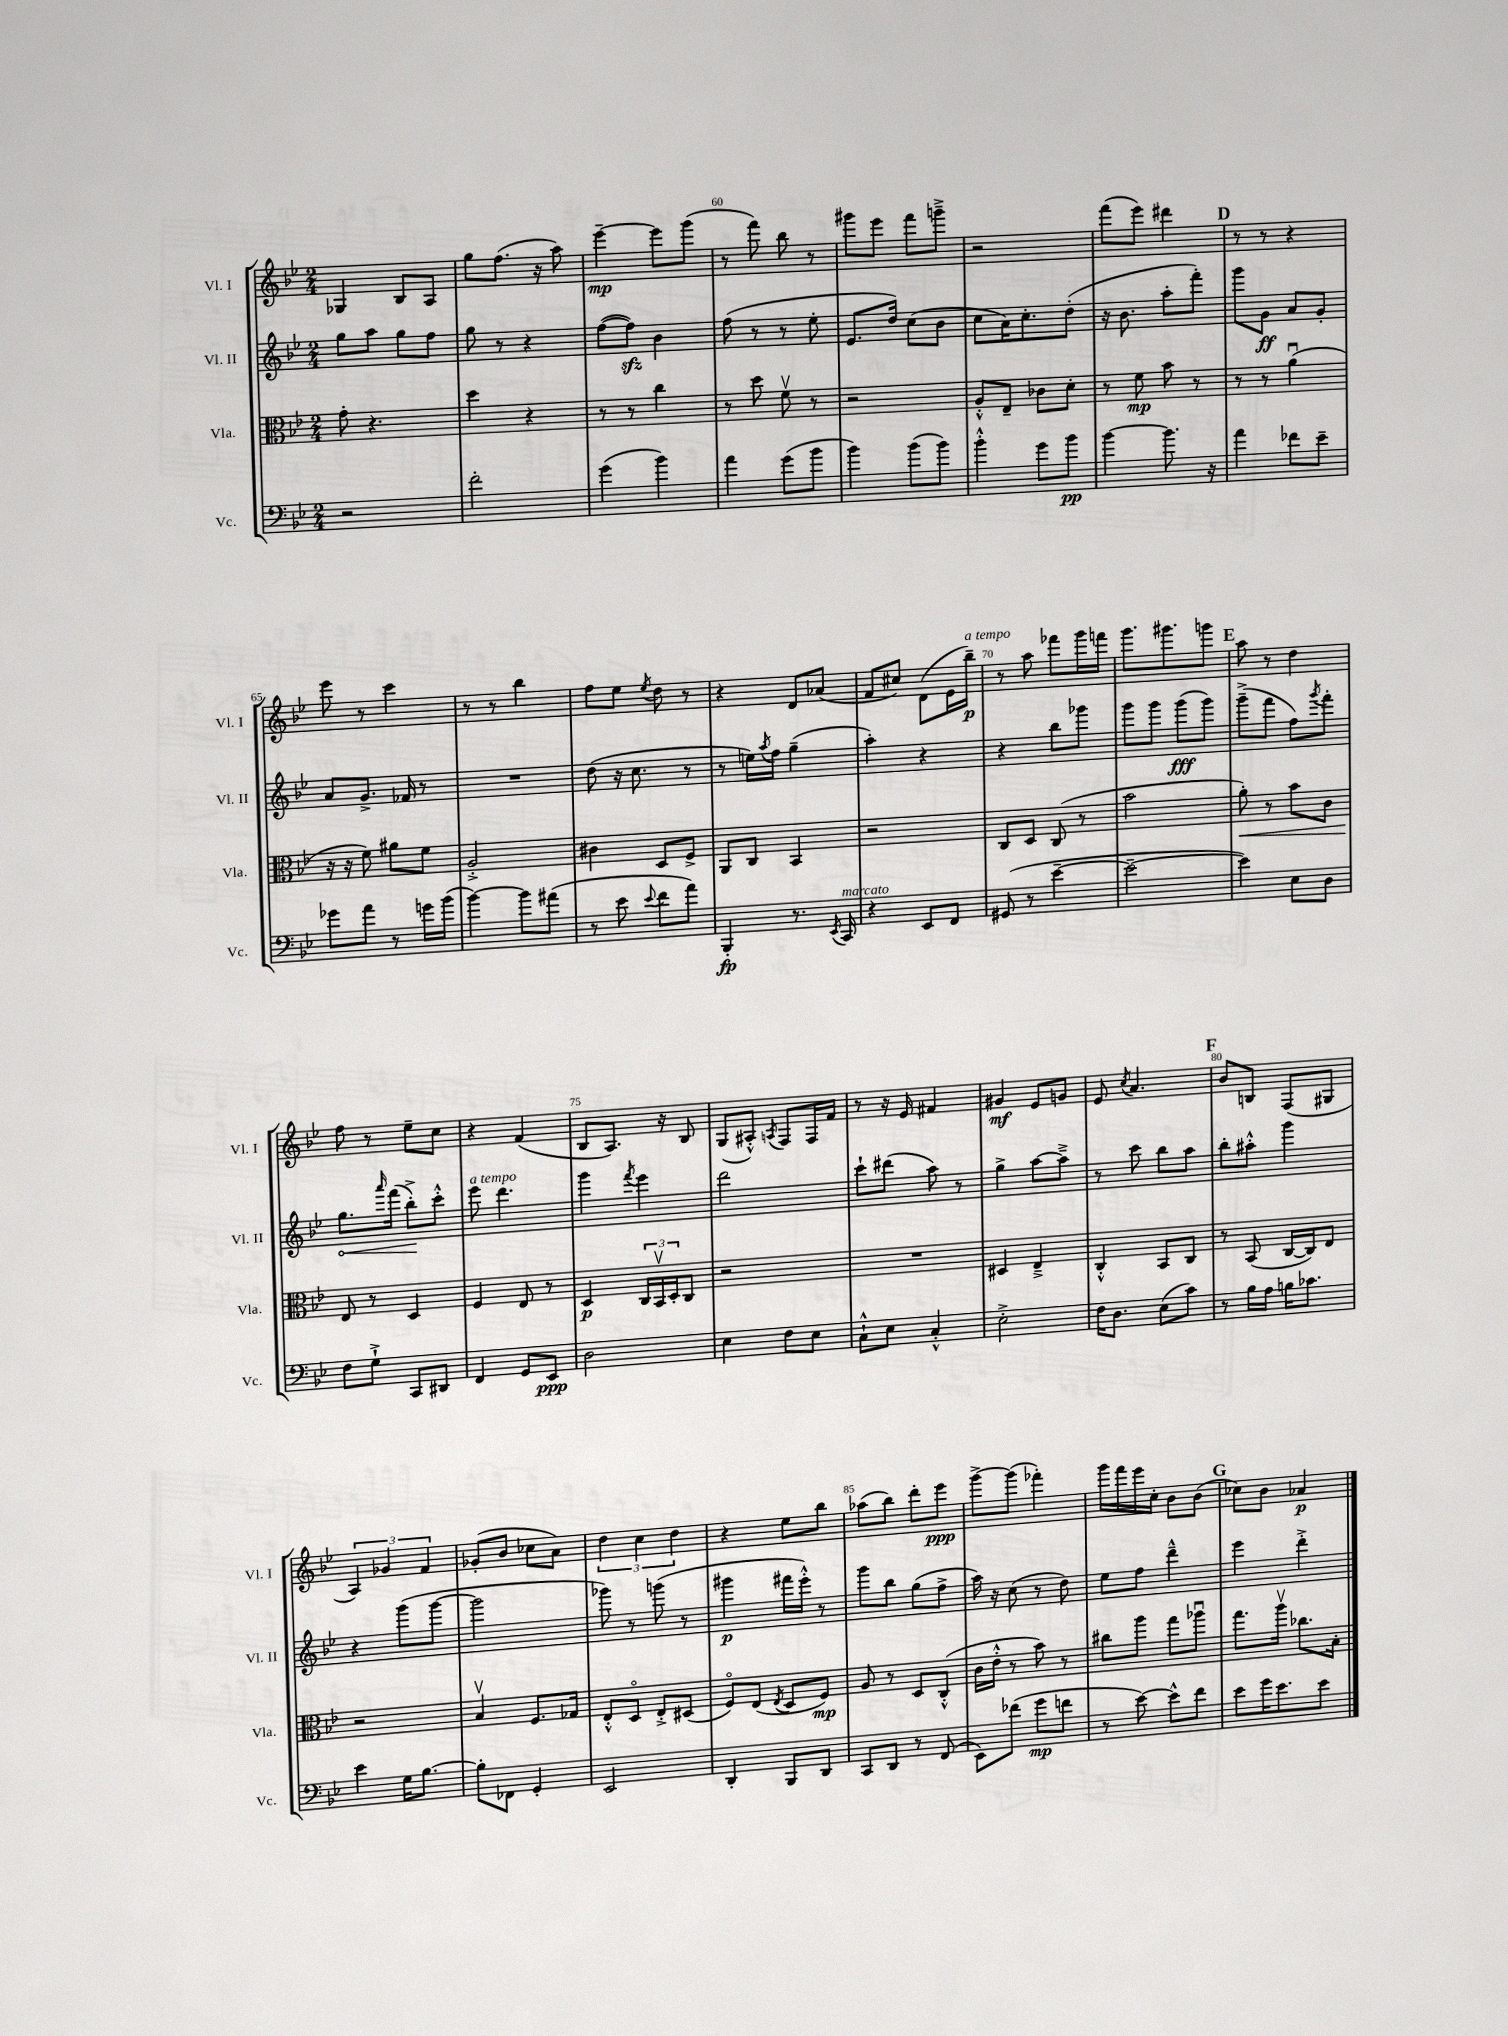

**kern	**dynam	**kern	**dynam	**kern	**dynam	**kern	**dynam
*part4	*part4	*part3	*part3	*part2	*part2	*part1	*part1
*staff4	*staff4	*staff3	*staff3	*staff2	*staff2	*staff1	*staff1
*I"Vc.	*	*I"Vla.	*	*I"Vl. II	*	*I"Vl. I	*
*I'Vc.	*	*I'Vla.	*	*I'Vl. II	*	*I'Vl. I	*
*clefF4	*	*clefC3	*	*clefG2	*	*clefG2	*
*k[b-e-]	*	*k[b-e-]	*	*k[b-e-]	*	*k[b-e-]	*
*M2/4	*	*M2/4	*	*M2/4	*	*M2/4	*
=57	=57	=57	=57	=57	=57	=57	=57
2r	.	8g'\	.	8gg\L	.	4G-X/	.
.	.	4.r	.	8aa\J	.	.	.
.	.	.	.	8gg\L	.	8B-/L	.
.	.	.	.	8ff\J	.	8A/J	.
=58	=58	=58	=58	=58	=58	=58	=58
2f'\	.	4dd\	.	8gg\	.	8gg\L	.
.	.	.	.	8r	.	(8.ff\J	.
.	.	4r	.	4r	.	.	.
.	.	.	.	.	.	16r	.
.	.	.	.	.	.	8aa\)	.
=59	=59	=59	=59	=59	=59	=59	=59
(4g\	.	8r	.	([8ff\L	.	[4eee-~\	mp
.	.	8r	.	8ffzz\J])	.	.	.
4b-\)	.	4cc\	.	4b-\	.	8eee-\L]	.
.	.	.	.	.	.	(8ggg\J	.
=60	=60	=60	=60	=60	=60	=60	=60
4a\	.	8r	.	(8ff\	.	8r	.
.	.	8dd\	.	8r	.	8fff\)	.
(8g\L	.	8fv\	.	8r	.	8bb-\	.
8b-\J	.	8r	.	8ee-'\	.	8r	.
=61	=61	=61	=61	=61	=61	=61	=61
4b-\)	.	2r	.	8.e-/L	.	8ggg#X\L	.
.	.	.	.	.	.	8eee-\J	.
.	.	.	.	16dd/Jk)	.	.	.
(8b-\L	.	.	.	(8cc\L	.	8fff\L	.
8b-\J)	.	.	.	8b-\J	.	8gggn~^\J	.
=62	=62	=62	=62	=62	=62	=62	=62
4b-'^^\	.	8A'^^/L	.	8cc\L	.	2r	.
.	.	8E-~/J	.	16a\K)	.	.	.
.	.	.	.	8.cc'\	.	.	.
8g\L	.	8c-X\L	.	.	.	.	.
8b-\J	pp	8d'\J	.	(8dd'\J	.	.	.
=63	=63	=63	=63	=63	=63	=63	=63
[4b-\	.	8r	.	16r	.	(8fff\L	.
.	.	.	.	8.b-\	.	.	.
.	.	8f\	mp	.	.	8eee-\J)	.
8.b-\]	.	8b-\	.	8aa'\L	.	4ddd#X\	.
.	.	8r	.	8fff'\J)	.	.	.
16r	.	.	.	.	.	.	.
!!LO:REH:place=s1:t=D
=64	=64	=64	=64	=64	=64	=64	=64
4a\	.	8r	.	8ggg\L	.	8r	.
.	.	8r	.	8g\J	ff	8r	.
8f-X\L	.	(4au\	.	8a/L	.	4r	.
8e-~\J	.	.	.	8g'/J	.	.	.
!!LO:LB:g=z
=65	=65	=65	=65	=65	=65	=65	=65
8g-X\L	.	16r	.	8a/L	.	8eee-\	.
.	.	16r	.	.	.	.	.
8a\J	.	8f\)	.	8.g^/J	.	8r	.
8r	.	8a#X\L	.	.	.	4ccc\	.
.	.	.	.	16f-X/	.	.	.
16gn\LL	.	8f\J	.	8r	.	.	.
(16b-\JJ	.	.	.	.	.	.	.
=66	=66	=66	=66	=66	=66	=66	=66
[4b-\)	.	2A'^/	.	2r	.	8r	.
.	.	.	.	.	.	8r	.
8b-\L]	.	.	.	.	.	4bb-\	.
(8a#X\J	.	.	.	.	.	.	.
=67	=67	=67	=67	=67	=67	=67	=67
8r	.	4c#X\	.	(8dd\	.	8ff\L	.
8e-\	.	.	.	16r	.	8ee-\J	.
.	.	.	.	8.cc\	.	.	.
8qqe-/	.	.	.	.	.	8qee-/	.
8f\L	.	8D/L	.	.	.	8dd\	.
8a\J)	.	8F^/J	.	8r	.	8r	.
=68	=68	=68	=68	=68	=68	=68	=68
4BBB-'/	fp	8AA/L	.	8r	.	4r	.
.	.	8C/J	.	16een\LL)	.	.	.
.	.	.	.	8qaa/	.	.	.
.	.	.	.	16ff\JJ	.	.	.
8.r	.	4BB-/	.	(4gg~\	.	8d/L	.
.	.	.	.	.	.	(8a-X/J	.
8qEE-/	.	.	.	.	.	.	.
!LO:TX:a:i:t=marcato	!	!	!	!	!	!	!
16CC/	.	.	.	.	.	.	.
=69	=69	=69	=69	=69	=69	=69	=69
4r	.	2r	.	4aa'\)	.	8f/L	.
.	.	.	.	.	.	8cc#X/J)	.
8EE-/L	.	.	.	4r	.	(8d\L	.
8FF/J	.	.	.	.	.	16e-\L	.
!	!	!	!	!	!	!LO:TX:a:i:t=a tempo	!
.	.	.	.	.	.	16bb-~\JJ)	p
=70	=70	=70	=70	=70	=70	=70	=70
(8GG#X/	.	8C/L	.	4r	.	8r	.
8r	.	8D/J	.	.	.	8aa\	.
[4e-~\	.	(8C/	.	8bb-\L	.	8fff-X\L	.
.	.	8r	.	8ggg-X\J	.	16ggg\L	.
.	.	.	.	.	.	16fffn\JJ	.
=71	=71	=71	=71	=71	=71	=71	=71
2e-~\_	.	2b-\	.	8ggg\L	.	8.ggg\L	.
.	.	.	.	8ggg\J	.	.	.
.	.	.	.	.	.	8.ggg#X\	.
.	.	.	.	(8ggg\L	fff	.	.
.	.	.	.	8ggg\J)	.	8gggn\J	.
!!LO:REH:place=s1:t=E
=72	=72	=72	=72	=72	=72	=72	=72
!	!	!	!LO:HP:b	!	!	!	!
4e-\])	.	8a'\)	<	(8ggg~^\L	.	8aa\	.
.	.	8r	.	8fff\J	.	8r	.
8E-\L	.	8b-\L	.	8ff\L)	.	4dd\	.
.	.	.	.	8qggg/	.	.	.
8D\J	.	8c\J	.	8fff'\J	.	.	.
!!LO:LB:g=z
=73	=73	=73	=73	=73	=73	=73	=73
!	!	!	!	!	!LO:HP:b	!	!
8F\L	.	8E-/	.	8.gg\L	<	8ff\	.
8G`^\J	.	8r	[	.	.	8r	.
.	.	.	.	16qqaaa/	.	.	.
.	.	.	.	(16fff\Jk	.	.	.
8CC/L	.	4D/	.	8bb-'^\L)	.	8ee-~\L	.
8DD#X/J	.	.	.	8ccc'^^\J	[	8cc\J	.
=74	=74	=74	=74	=74	=74	=74	=74
!	!	!	!	!LO:TX:a:i:t=a tempo	!	!	!
4FF/	.	4F/	.	8eee-\	.	4r	.
.	.	.	.	4.ddd\	.	.	.
8GG/L	.	8E-/	.	.	.	(4f/	.
8EE-/J	ppp	8r	.	.	.	.	.
=75	=75	=75	=75	=75	=75	=75	=75
2D\	.	4D/	p	4ggg\	.	8B-/L	.
.	.	.	.	.	.	8.A/J)	.
.	.	.	.	8qfff/	.	.	.
.	.	24C/LL	.	4eee-\	.	.	.
.	.	24BB-v/	.	.	.	.	.
.	.	.	.	.	.	16r	.
.	.	24D'/J	.	.	.	.	.
.	.	8C/J	.	.	.	8B-/	.
=76	=76	=76	=76	=76	=76	=76	=76
4E-\	.	2r	.	2ddd\	.	(8G/L	.
.	.	.	.	.	.	8A#X'^^/J)	.
.	.	.	.	.	.	8qAn/	.
8F\L	.	.	.	.	.	8F/L	.
8E-\J	.	.	.	.	.	16F/L	.
.	.	.	.	.	.	16f/JJ	.
=77	=77	=77	=77	=77	=77	=77	=77
8C`^^\L	.	2r	.	8ccc`\L	.	8r	.
8E-\J	.	.	.	(8ddd#X\J	.	16r	.
.	.	.	.	.	.	16e-/	.
4C'^^/	.	.	.	8aa\)	.	4f#X/	.
.	.	.	.	8r	.	.	.
=78	=78	=78	=78	=78	=78	=78	=78
2E-'^\	.	4D#X/	.	4gg^\	.	4g#X/	mf
.	.	4E-~^/	.	[8aa\L	.	8e-/L	.
.	.	.	.	8aa~^\J]	.	8gn/J	.
=79	=79	=79	=79	=79	=79	=79	=79
16F\KL	.	4C'^^/	.	8r	.	8e-/	.
8.D\J	.	.	.	.	.	.	.
.	.	.	.	.	.	8qcc/	.
.	.	.	.	8ccc\	.	4.a/	.
(8E-\L	.	8BB-/L	.	8bb-\L	.	.	.
8c\J)	.	8C/J	.	8aa\J	.	.	.
!!LO:REH:place=s1:t=F
=80	=80	=80	=80	=80	=80	=80	=80
8r	.	8r	.	8bb-'\L	.	8b-/L	.
16B-\LL	.	(8BB-/	.	8aa#X'^^\J	.	8Bn/J	.
16A\JJ	.	.	.	.	.	.	.
16Bn\KL	.	[16C/LL	.	4ggg\	.	(8F/L	.
8.c-X\J	.	16C/J])	.	.	.	.	.
.	.	8E-/J	.	.	.	8G#X/J	.
!!LO:LB:g=z
=81	=81	=81	=81	=81	=81	=81	=81
4e-\	.	2r	.	4r	.	6A/)	.
.	.	.	.	.	.	6g-X/	.
16G\KL	.	.	.	(8ggg\L	.	.	.
[8.B-\J	.	.	.	.	.	.	.
.	.	.	.	.	.	6f/	.
.	.	.	.	[8ggg\J	.	.	.
=82	=82	=82	=82	=82	=82	=82	=82
8B-'\L]	.	4B-v/	.	2ggg\]	.	(8g-X'/L	.
8FF-X\J	.	.	.	.	.	8b-/J	.
4GG'/	.	8.F/L	.	.	.	8cc-X\L	.
.	.	.	.	.	.	8a\J)	.
.	.	16G-X/Jk	.	.	.	.	.
=83	=83	=83	=83	=83	=83	=83	=83
2EE-/	.	8E-'^^/L	.	8ggg-X\)	.	6dd\	.
.	.	8D/J	.	8r	.	.	.
.	.	.	.	.	.	6cc\	.
.	.	8E-'^/L	.	(8gggn\	.	.	.
.	.	.	.	.	.	6dd\	.
.	.	(8D#X/J	.	8r	.	.	.
=84	=84	=84	=84	=84	=84	=84	=84
4DD'/	.	8F/L)	.	4ggg#X\	p	4r	.
.	.	(8E-/J	.	.	.	.	.
.	.	8qE-/	.	.	.	.	.
8BBB-/L	.	8D/L	.	16fff#X\LL	.	8ee-\L	.
.	.	.	.	16eee-'^^\JJ)	.	.	.
8DD/J	.	8F/J)	mp	8r	.	8bb-\J	.
=85	=85	=85	=85	=85	=85	=85	=85
8CC/L	.	8A/	.	8ggg\L	.	(8aa-X\L	.
8DD/J	.	8r	.	8bb-\J	.	8bb-\J)	.
8r	.	8D/L	.	(8gg\L	.	8ddd'\L	.
(8FF/	.	(8C'^^/J	.	8ff^\J	.	8eee-\J	ppp
=86	=86	=86	=86	=86	=86	=86	=86
8EE-\L)	.	16c\LL	.	16aa\)	.	[8ggg^\L	.
.	.	16e-'^^\JJ	.	16r	.	.	.
(8f-X\J	.	8r	.	(8cc\	.	(8ggg\J]	.
8g\L	mp	8b-\)	.	8r	.	4fff-X'\)	.
8fn\J	.	8r	.	8dd\)	.	.	.
=87	=87	=87	=87	=87	=87	=87	=87
8r	.	8cc#X\L	.	8ee-\L	.	16ggg\LL	.
.	.	.	.	.	.	16fff\	.
[8e-\)	.	8aa\J	.	8ff\J	.	16eee-\	.
.	.	.	.	.	.	16cc'\JJ	.
8e-^^\L]	.	8gg\L	.	4ddd~^^\	.	8b-\L	.
8f\J	.	8aa-Xu\J	.	.	.	(8b-\J	.
!!LO:REH:place=s1:t=G
=88	=88	=88	=88	=88	=88	=88	=88
8e-\L	.	8.gg\L	.	4eee-\	.	8cc-X\L)	.
16g\K	.	.	.	.	.	8b-\J	.
8.e-\	.	16aav\Jk	.	.	.	.	.
.	.	8.cc-X\L	.	4ddd'^\	.	4a-X/	p
8e-\J	.	.	.	.	.	.	.
.	.	16B-'\Jk	.	.	.	.	.
==	==	==	==	==	==	==	==
*-	*-	*-	*-	*-	*-	*-	*-
